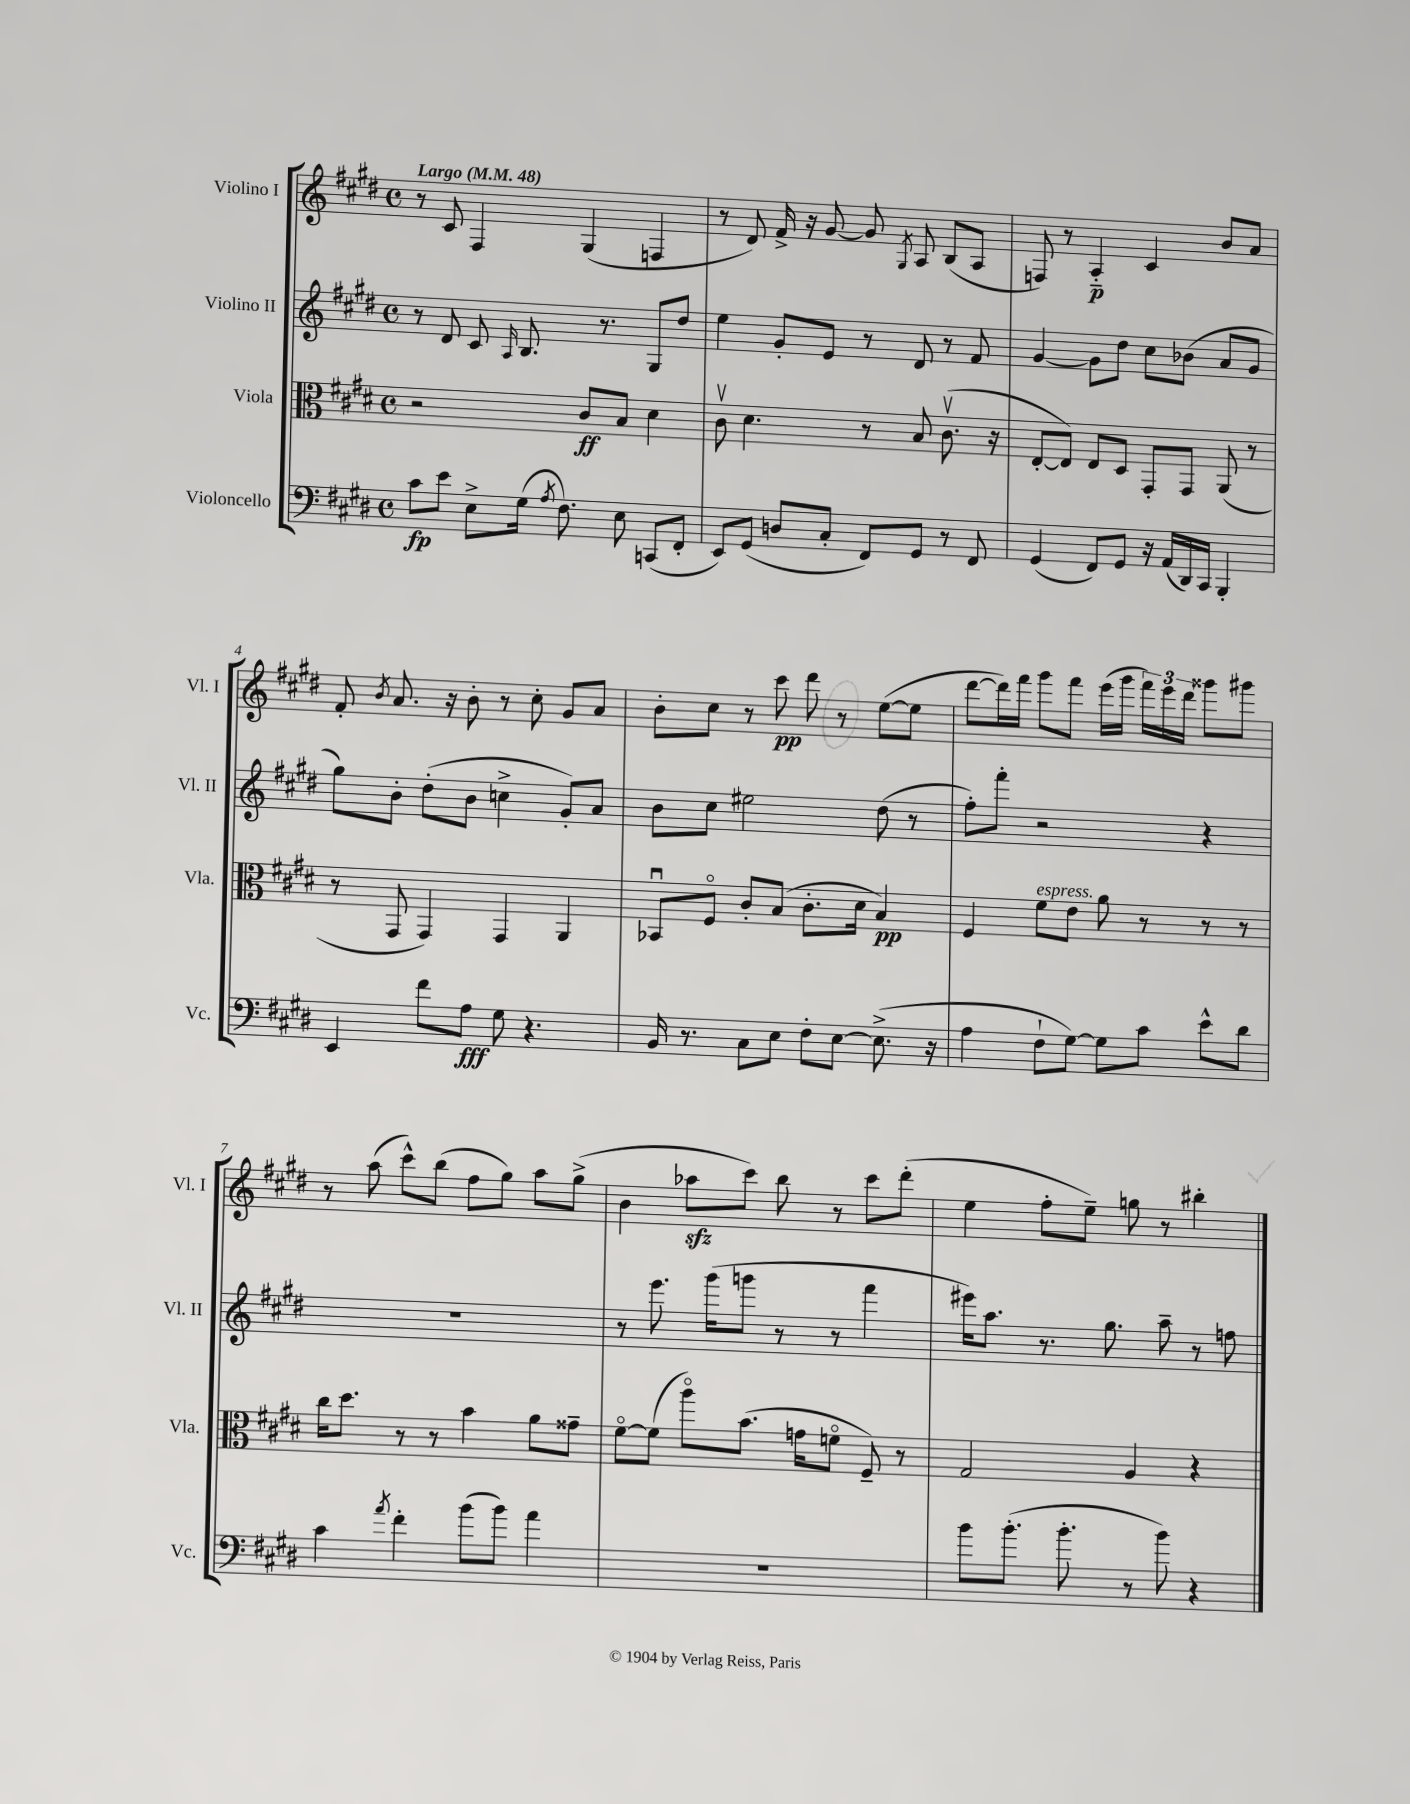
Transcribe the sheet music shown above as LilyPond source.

<<
\new StaffGroup <<
\new Staff = "s0" \with { instrumentName = "Violino I" shortInstrumentName = "Vl. I" } {
    \clef treble \key e \major \defaultTimeSignature \time 4/4 \tempo "Largo" 4 = 48
    \autoBeamOff r8 cis'8 fis4 gis4( f4 |
    r8 dis'8) fis'16-> r16 gis'8~ gis'8 \acciaccatura { gis8 } a8 b8[( a8] |
    f8) r8 a4-_\p cis'4 b'8[ a'8] |
    fis'8-. \acciaccatura { b'8 } a'8. r16 b'8-. r8 cis''8-. gis'8[ a'8] |
    b'8[-. cis''8] r8 cis'''8\pp dis'''8 r8 e''8[~( e''8] |
    dis'''8[~ dis'''16) fis'''16] gis'''8[ fis'''8] e'''16[( gis'''16] \tuplet 3/2 { fis'''16[) e'''16 dis'''16] } gisis'''8[ gis'''8] |
    r8 a''8( cis'''8[-^) b''8]( fis''8[ gis''8]) a''8[ gis''8]->( |
    b'4 aes''8[\sfz cis'''8]) b''8 r8 cis'''8[ dis'''8]-.( |
    e''4 fis''8[-. e''8]--) g''8 r8 bis''4-. \bar "|." |
}
\new Staff = "s1" \with { instrumentName = "Violino II" shortInstrumentName = "Vl. II" } {
    \clef treble \key e \major \defaultTimeSignature \time 4/4
    \autoBeamOff r8 dis'8 cis'8 \grace { a16 } b8. r8. gis8[ dis''8] |
    e''4 gis'8[-. e'8] r8 dis'8 r8 fis'8 |
    gis'4~ gis'8[ dis''8] cis''8[ bes'8]( a'8[ gis'8] |
    gis''8[) b'8]-. dis''8[-.( b'8] c''4-> gis'8[-.) a'8] |
    b'8[ cis''8] eis''2 dis''8( r8 |
    fis''8[-.) fis'''8]-. r2 r4 |
    R1 |
    r8 e'''8. gis'''16[( g'''8] r8 r8 fis'''4 |
    eis'''16[) a''8.] r8. gis''8. a''8-- r8 f''8 \bar "|." |
}
\new Staff = "s2" \with { instrumentName = "Viola" shortInstrumentName = "Vla." } {
    \clef alto \key e \major \defaultTimeSignature \time 4/4
    \autoBeamOff r2 cis'8[\ff b8] dis'4 |
    cis'8\upbow dis'4. r8 b8 cis'8.\upbow( r16 |
    e8[~-. e8]) e8[ dis8] gis,8[-. gis,8] a,8( r8 |
    r8 gis,8 gis,4) gis,4 a,4 |
    bes,8[\downbow fis8]\flageolet cis'8[-. b8]( cis'8.[-. dis'16] b4\pp) |
    fis4 fis'8[^\markup { \italic "espress." } e'8] a'8 r8 r8 r8 |
    cis''16[ dis''8.] r8 r8 b'4 a'8[ gisis'8]-- |
    fis'8[~\flageolet fis'8]( a''8[\flageolet) b'8.]( g'16[ f'8]\flageolet fis8--) r8 |
    gis2 a4 r4 \bar "|." |
}
\new Staff = "s3" \with { instrumentName = "Violoncello" shortInstrumentName = "Vc." } {
    \clef bass \key e \major \defaultTimeSignature \time 4/4
    \autoBeamOff cis'8[\fp e'8] e8[-> gis16]( \acciaccatura { a8 } fis8.) e8 c,8[( fis,8]-. |
    e,8[) gis,8]( d8[ cis8]-. fis,8[) gis,8] r8 fis,8 |
    gis,4( fis,8[) gis,8] r16 a,16[( dis,16) cis,16] b,,4-. |
    e,4 fis'8[ a8]\fff gis8 r4. |
    b,16 r8. cis8[ e8] fis8[-. e8]~ e8.->( r16 |
    a4 fis8[-! gis8]~) gis8[ cis'8] e'8[-^ dis'8] |
    cis'4 \acciaccatura { a'8 } fis'4-. b'8[( b'8]) a'4 |
    R1 |
    b'8[ b'8.]-.( b'8.-. r8 b'8) r4 \bar "|." |
}
>>
>>
